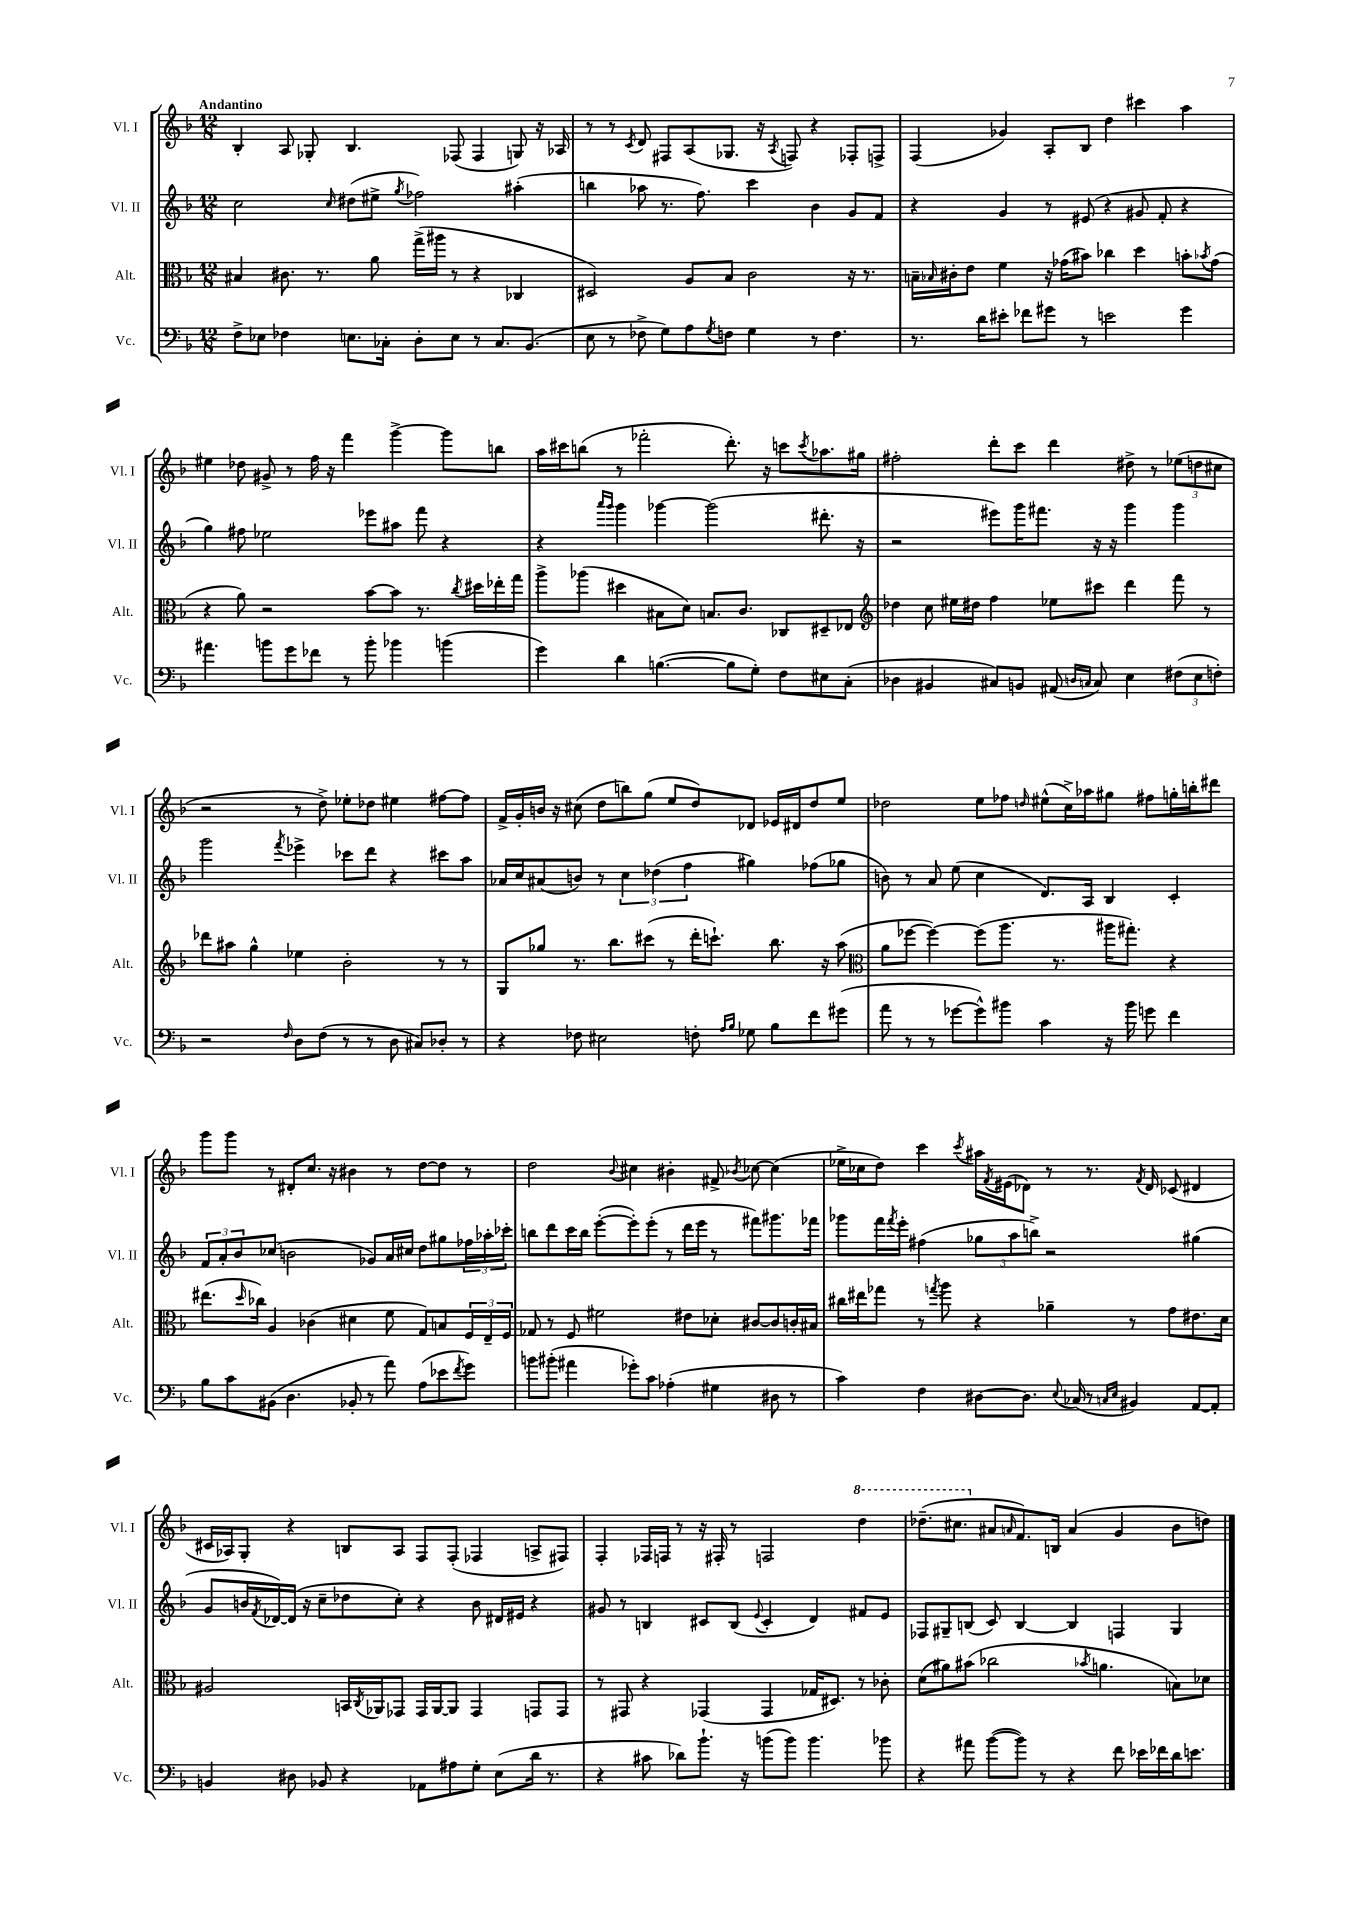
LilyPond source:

<<
\new StaffGroup <<
\new Staff = "s0" \with { instrumentName = "Vl. I" shortInstrumentName = "Vl. I" } {
    \clef treble \key f \major \numericTimeSignature \time 12/8 \tempo "Andantino"
    bes4-. a8 ges8-. bes4. fes8( fes4 g8) r16 aes16 |
    r8 r8 \acciaccatura { c'8 } d'8 fis8 a8( ges8. r16 \acciaccatura { a8 } f8) r4 fes8-. f8-> |
    f4( ges'4) a8-. bes8 d''4 cis'''4 a''4 |
    eis''4 des''8 gis'8-> r8 f''16 r16 f'''4 g'''4~-> g'''8 b''8 |
    a''16 cis'''16 b''8( r8 fes'''2-. d'''8.-.) r16 c'''8 \acciaccatura { c'''8 } aes''8. gis''16 |
    fis''2-. d'''8-. c'''8 d'''4 dis''8-> r8 \tuplet 3/2 { ees''8( d''8 cis''8 } |
    r2 r8 d''8->) ees''8-. des''8 eis''4 fis''8~ fis''8 |
    f'16-> g'16-. b'16 r16 cis''8( d''8 b''8) g''8( e''8 d''8) des'8 ees'16 dis'16 d''8 e''8 |
    des''2 e''8 fes''8 \grace { d''16 } eis''8-^( c''16->) aes''16 gis''8 fis''8 g''16-. b''16-. dis'''8 |
    g'''8 g'''8 r8 dis'8-. c''8. r16 bis'4 r8 d''8~ d''8 r8 |
    d''2 \appoggiatura { bes'8 } cis''4 bis'4-. fis'8-> \acciaccatura { bes'8 } ces''8~ ces''4( |
    ees''16-> ces''16 d''8) c'''4 \acciaccatura { c'''8 } ais''16 \acciaccatura { f'8 } eis'16( des'8) r8 r8. \acciaccatura { f'8 } des'16 ces'8( dis'4 |
    cis'16 aes16) g8-. r4 b8 aes8 f8 f8-.( fes4 a8-> fis8) |
    f4-. fes16 f16 r8 r16 fis16-. r8 f2 \ottava #1 d'''4 |
    des'''8.--( cis'''8. \ottava #0 ais'8 \grace { a'16 } f'8.) b16 a'4( g'4 bes'8 d''!8) \bar "|." |
}
\new Staff = "s1" \with { instrumentName = "Vl. II" shortInstrumentName = "Vl. II" } {
    \clef treble \key f \major \numericTimeSignature \time 12/8
    c''2 \grace { c''16 } dis''8( eis''8-> \acciaccatura { g''8 } fes''2) ais''4-.( |
    b''4 aes''8 r8. f''8.) c'''4 bes'4 g'8 f'8 |
    r4 g'4 r8 eis'8( r4 gis'8 f'8-. r4 |
    g''4) fis''8 ees''2 ees'''8 ais''8 f'''8 r4 |
    r4 \grace { a'''16 g'''16 } g'''4 ges'''4~ ges'''2( dis'''8.-. r16 |
    r2 eis'''8) g'''16 fis'''8. r16 r16 g'''4 g'''4 |
    g'''2 \acciaccatura { f'''8 } ees'''4-> ces'''8 d'''8 r4 cis'''8 a''8 |
    aes'16 c''16 ais'8( b'8) r8 \tuplet 3/2 { c''4 des''4( f''4 } gis''4) fes''8( ges''8 |
    b'8) r8 a'8 e''8( c''4 d'8.) a16 bes4 c'4-. |
    \tuplet 3/2 { f'8 a'8-. bes'8 } ces''8( b'2 ges'8) a'16 cis''16 d''8 gis''8 \tuplet 3/2 { fes''16 aes''16-. ces'''16-. } |
    b''8 d'''8 c'''16 b''16 e'''8~-.( e'''8-.) e'''8-.( r8 d'''16 e'''16 r8 fis'''8) gis'''8. fes'''16 |
    ges'''8 f'''16 \acciaccatura { f'''8 } e'''16-. fis''4( \tuplet 3/2 { ges''8 a''8 b''8->) } r2 gis''4( |
    g'8 b'16 \acciaccatura { f'8 } des'16~) des'16( r16 c''8-- des''8 c''8-.) r4 b'8 dis'16 eis'16 r4 |
    gis'8 r8 b4 cis'8 b8( \appoggiatura { e'8 } cis'4-. d'4) fis'8 e'8 |
    fes8 gis8-- b8( c'8) b4~ b4 f4 gis4 \bar "|." |
}
\new Staff = "s2" \with { instrumentName = "Alt." shortInstrumentName = "Alt." } {
    \clef alto \key f \major \numericTimeSignature \time 12/8
    bis4 cis'8. r8. a'8 g''16->( ais''16 r8 r4 ces4 |
    dis2) a8 bes8 c'2 r16 r8. |
    b16-- \grace { bes16 } cis'16-. e'8 f'4 r16 ges'16( bis'8) ces''4 d''4 b'8-. \acciaccatura { bes'8 } ges'8( |
    r4 a'8) r2 bes'8~ bes'8 r8. \acciaccatura { c''8 } dis''16 ees''16-. g''16 |
    a''8-> aes''8( dis''4 bis8 d'8) b8. c'8. ces8 dis8-- ees8 |
    \clef treble des''4 c''8 eis''16 dis''16 f''4 ees''8 cis'''8 d'''4 f'''8 r8 |
    des'''8 ais''8 g''4-^ ees''4 bes'2-. r8 r8 |
    g8 ges''8 r8. bes''8. cis'''8( r8 d'''16-. c'''8.-!) bes''8. r16 a''8( |
    \clef alto a'8 fes''8~ fes''4~) fes''8( a''8. r8. ais''16 gis''8.-.) r4 |
    eis''8.( \grace { d''16 } ces''16) a4 ces'4( dis'4 f'8 g8) b8 \tuplet 3/2 { f16 e16-- f16 } |
    ges8 r8 f8 fis'2 eis'8 des'8-. cis'8~ cis'8 c'16-. bis16 |
    cis''16 eis''16 ges''8 r8 \acciaccatura { g''8 } a''8 r4 aes'4-- r8 g'8 eis'8. d'16 |
    ais2 b,16 \acciaccatura { c8 } aes,16 ges,8 ges,16 aes,16~ aes,8 ges,4 g,8 g,8 |
    r8 gis,8 r4 ges,4( ges,4 ges16 dis8.) r8 ces'8-. |
    d'8( ais'8) bis'8( ces''2 \acciaccatura { bes'8 } a'4. b8) des'8 \bar "|." |
}
\new Staff = "s3" \with { instrumentName = "Vc." shortInstrumentName = "Vc." } {
    \clef bass \key f \major \numericTimeSignature \time 12/8
    f8-> ees8 fes4 e8. ces16-. d8-. e8 r8 ces8. bes,8.( |
    e8 r8 fes8-> g8) a8 \acciaccatura { g8 } f8 g4 r8 f4. |
    r8. d'16 eis'8-. fes'8 gis'8 r8 e'2 gis'4 |
    ais'4. b'8 g'8 fes'8 r8 b'8-. bes'4 b'4( |
    g'4) d'4 b4.~( b8 g8-.) f8 eis8 c8-.( |
    des4 bis,4 cis8) b,8 ais,8( \grace { d16 c16 } c8) e4 \tuplet 3/2 { fis8( e8 f8-.) } |
    r2 \grace { f16 } d8 f8( r8 r8 d8 cis8) des8-. r8 |
    r4 fes8 eis2 f8-. \grace { a16 bes16 } ges8 bes8 f'8 gis'8( |
    a'8 r8 r8 ges'8~ ges'8-^) bis'8 c'4 r16 bis'16 g'8 f'4 |
    bes8 c'8 bis,8( d4. bes,8-. r8 a'8) a8( ees'8 \acciaccatura { f'8 } g'8) |
    b'8 bis'8-.( ais'4 ges'8-.) c'8 aes4-.( gis4 dis8 r8 |
    c'4) f4 dis8~ dis8. \appoggiatura { e8 } ces16( r8 \grace { c16 e16 } bis,4) a,8~ a,8-. |
    b,4 dis8 bes,8 r4 aes,8 ais8 g8-. e8( d'16 r8. |
    r4 cis'8 des'8) bes'8.-! r16 b'8( b'8) b'4. bes'8 |
    r4 ais'8 bes'8~( bes'8) r8 r4 f'8 ees'16 fes'16 d'16 e'8. \bar "|." |
}
>>
>>
\layout { \context { \Score \remove "Bar_number_engraver" } }
